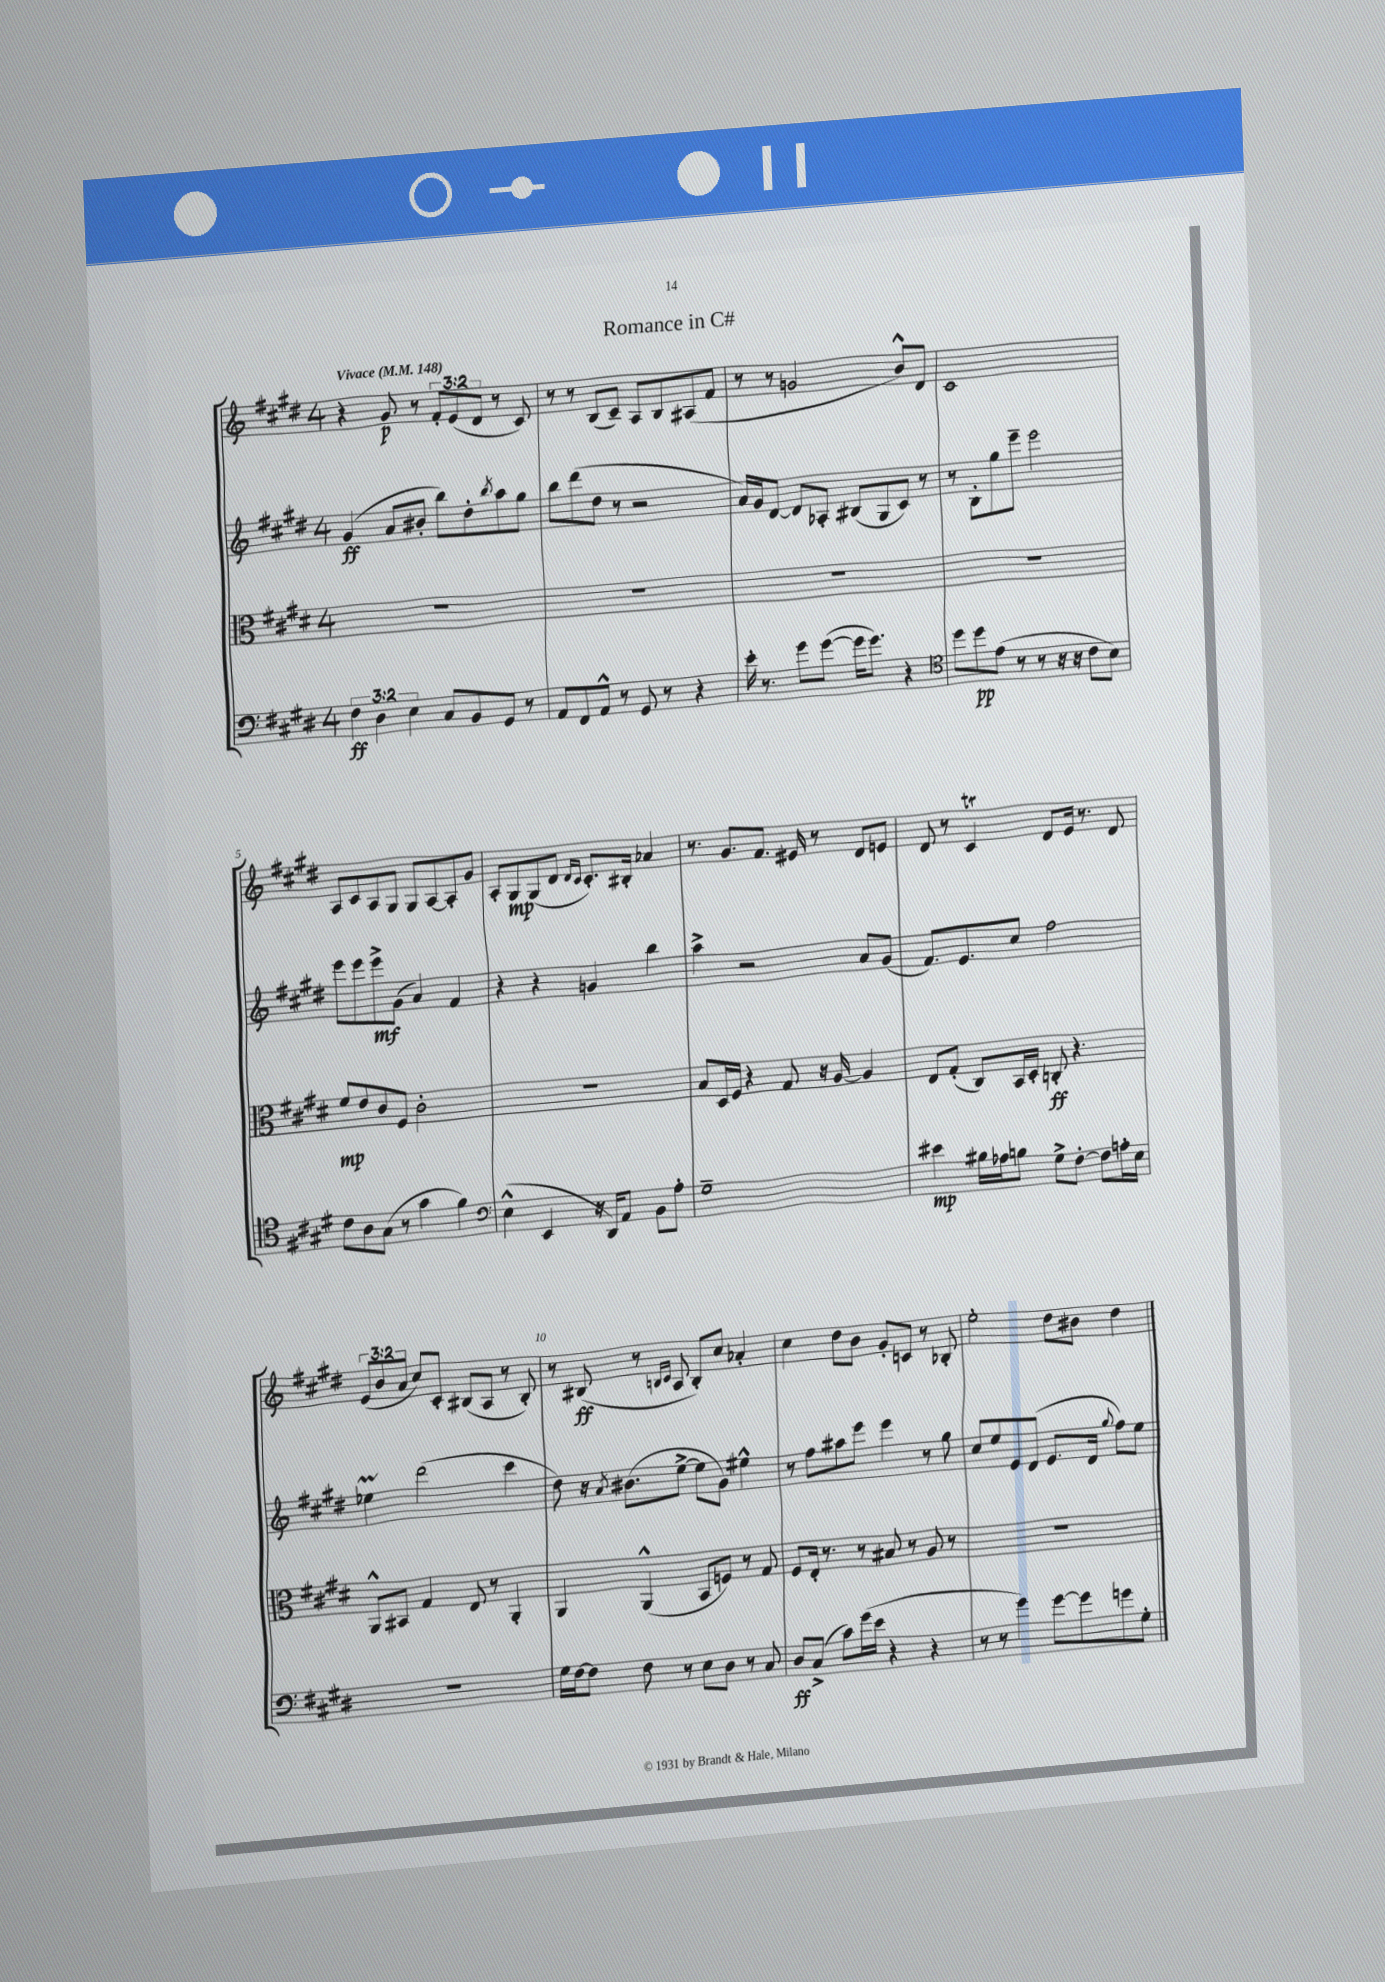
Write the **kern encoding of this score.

**kern	**kern	**kern	**kern
*staff4	*staff3	*staff2	*staff1
*clefF4	*clefC3	*clefG2	*clefG2
*k[f#c#g#d#]	*k[f#c#g#d#]	*k[f#c#g#d#]	*k[f#c#g#d#]
*M4/4	*M4/4	*M4/4	*M4/4
*MM148	*MM148	*MM148	*MM148
6F#	1r	(4g#	4r
6D#	.	.	.
.	.	8a	8g#
6E	.	.	.
.	.	8b#'	8r
8C#	.	8bb)	12f#'
.	.	.	(12e
8BB	.	8dd#'	.
.	.	.	12d#
.	.	8qbb	.
8GG#	.	8aa	8r
8r	.	8gg#	8c#)
=	=	=	=
8AA	1r	8bb	8r
8FF#	.	(8ddd#	8r
8AA^^	.	8dd#	(8B
8r	.	8r	8c#~)
8GG#	.	2r	8A
8r	.	.	8B
4r	.	.	(8A#
.	.	.	8f#
=	=	=	=
16e'	1r	16a)	8r
8.r	.	16g#	.
.	.	[8d#	8r
8g#	.	8d#]	2g
([8g#	.	8A-'	.
16g#]	.	(8B#	.
8.g#)	.	.	.
.	.	8G#	.
4r	.	8c#)	8b^^)
.	.	8r	8d#
=	=	=	=
*clefC4	*	*	*
8dd#	1r	8r	1c#
8dd#	.	8B'	.
(8e	.	8gg#	.
8r	.	8eee~	.
8r	.	2eee	.
16r	.	.	.
16r	.	.	.
8c#	.	.	.
8B)	.	.	.
=	=	=	=
8c#	8f#	8eee	8A
8A	8e	8eee	8c#
(8G#	8c#	8eee^	8A
8r	8F#	(8g#	8G#
4g#	2c#'	4a)	8G#
.	.	.	[8A
4f#)	.	4f#	8A']
.	.	.	8g#
=	=	=	=
*clefF4	*	*	*
(4E^^	1r	4r	8A'
.	.	.	8G#
4EE	.	4r	(8G#
.	.	.	8d#
.	.	.	16qqd#
.	.	.	16qqc#
16r	.	4g	8.c#')
16DD#)	.	.	.
8AA	.	.	.
.	.	.	16B#'
8BB	.	4bb	4a-
8A'	.	.	.
=	=	=	=
1G#~	8B	4aa^	8.r
.	16D#	.	.
.	16F#	.	8.g#
.	4r	2r	.
.	.	.	8.f#
.	8G#	.	.
.	.	.	16e#
.	16r	.	8r
.	[16A	.	.
.	4A]	8a	8d#
.	.	(8g#	8e
=	=	=	=
4e#	8E	8.f#)	8d#
.	(8G#'	.	8r
.	.	8.e	.
16B#	8C#)	.	4c#
16A-	.	.	.
8B	16BB	8cc#	.
.	16D#'	.	.
8G#^	8C'	2ff#	8d#
[8F#'	4.r	.	16e
.	.	.	8.r
8F#]	.	.	.
16A'	.	.	8d#
16E	.	.	.
=	=	=	=
1r	8AA^^	4ee-	(12e
.	.	.	12b
.	8BB#	.	.
.	.	.	12a
.	4G#	(2ddd#	8cc#)
.	.	.	8c#'
.	8E	.	(8B#
.	8r	.	8A
.	4AA'	4ccc#	8r
.	.	.	8B#')
=	=	=	=
16G#	4AA	8dd#)	8r
[16F#	.	.	.
8F#]	.	16r	(8B#
.	.	8qa	.
.	.	(8.b#	.
8F#	(4AA^^	.	8r
.	.	.	16qqB
.	.	.	16qqc#
8r	.	[8ee^	8A
8E	8BB	8ee]	8B')
8D#	8F)	8g#)	8cc#
8r	8r	4ee#^^	4a-'
8C#	8G#	.	.
=	=	=	=
8D#	8F#	8r	4cc#
(8C#^	16E'	8ff#	.
.	8.r	.	.
8c#)	.	8aa#	8dd#
(16g#	8r	8eee	8b
16e	.	.	.
4r	8B#	4eee	8g#'
.	8r	.	8c
4r	8A	8r	8r
.	8r	8gg#	8B-'
=	=	=	=
8r	1r	8cc#	2ee'
8r	.	8ee	.
4g#)	.	8e	.
.	.	(8d#	.
[8g#	.	8.e	8dd#
8g#]	.	.	8b#
.	.	16d#	.
.	.	8qqgg#	.
8g	.	8ff#)	4dd#
8G#'	.	8ee	.
==	==	==	==
*-	*-	*-	*-
